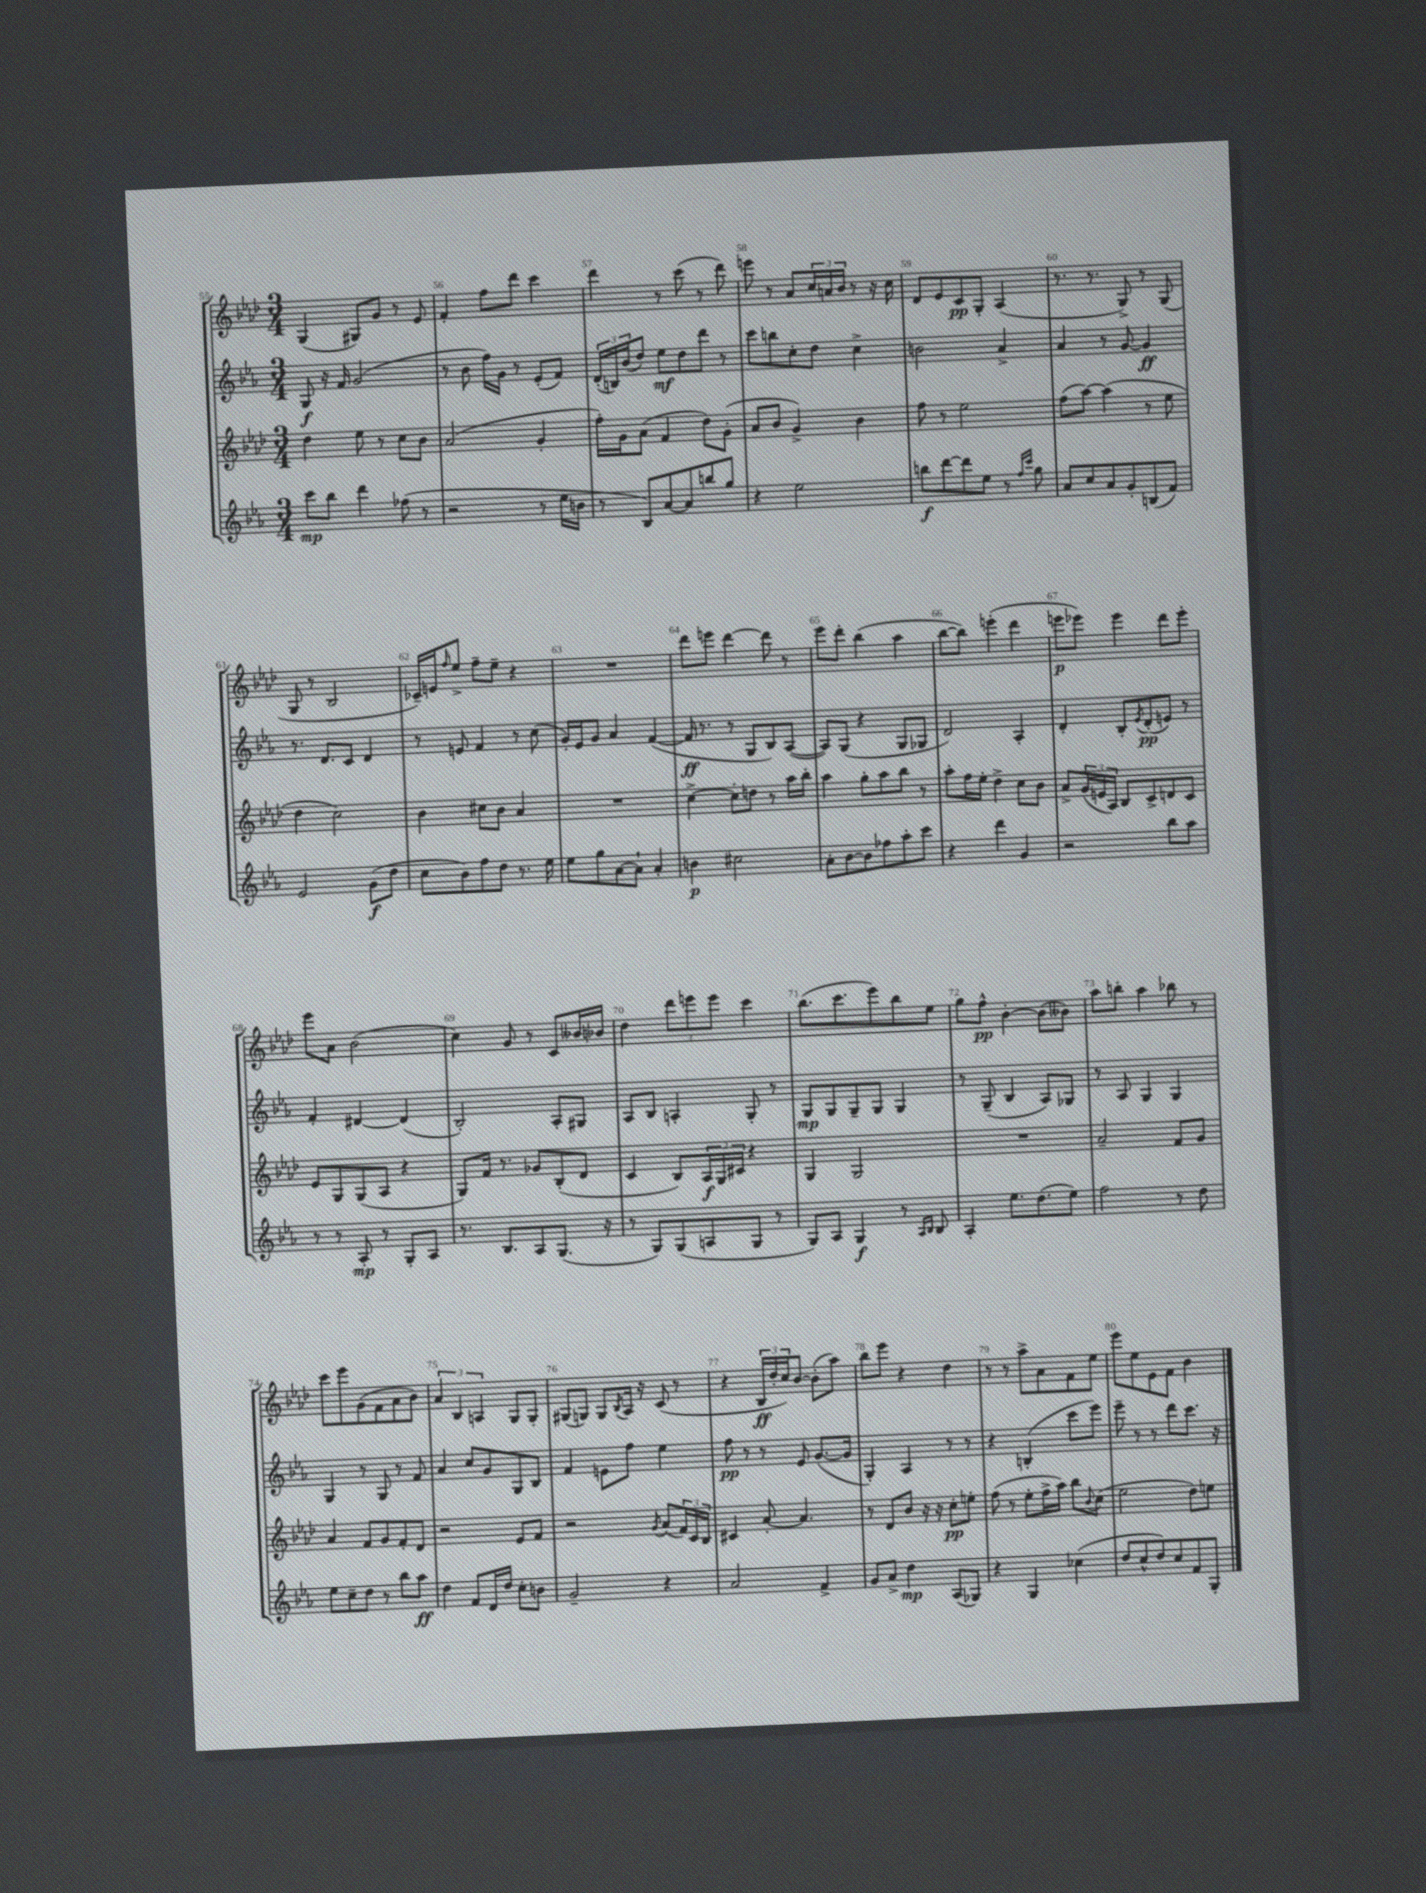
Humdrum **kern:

**kern	**kern	**kern	**kern
*staff4	*staff3	*staff2	*staff1
*clefG2	*clefG2	*clefG2	*clefG2
*k[b-e-a-]	*k[b-e-a-d-]	*k[b-e-a-]	*k[b-e-a-d-]
*M3/4	*M3/4	*M3/4	*M3/4
8ccc	4dd-	8G	(4G
8bb-	.	16r	.
.	.	16f	.
4ddd	8ee-	(2g	8G#)
.	8r	.	8g
(8ff-	8cc	.	8r
8r	8b-	.	8e-
=	=	=	=
2r	(2a-	8r	4f'
.	.	8b-	.
.	.	16ff)	8ff
.	.	16g	.
.	.	8r	8ddd-
8r	4g'	(8e-'	4ccc
16ee-	.	8f)	.
16b	.	.	.
=	=	=	=
8r	16ff')	(24d'	4ddd-
.	.	24B)	.
.	16g	.	.
.	.	(24b-	.
8B-)	(8a-	8dd)	.
[8a-	4f	8ee-	8r
8a-]	.	8dd	(8ccc
8bb	8dd-)	8ddd	8r
8gg	(8g'	8r	8ddd-)
=	=	=	=
4r	8a-	8ccc	8eee
.	8b-	8bb	8r
2ee-	4g^)	8cc'	8a-
.	.	8dd	24cc
.	.	.	24a
.	.	.	24b-
.	4b-	4cc^	8r
.	.	.	16r
.	.	.	16cc
=	=	=	=
8bb	8ff	2b	8d-
[8ddd	8r	.	8e-
8ddd]	2ee-	.	8c
8ee-	.	.	8G'
8r	.	4a-^	(4A-
16qqff	.	.	.
16qqccc	.	.	.
8gg	.	.	.
=	=	=	=
8a-	(8ff	4a-	8.r
8cc	[8aa-)	.	.
.	.	.	8.r
8a-	(4aa-]	8r	.
8g'	.	[8g	8G^)
(8B	8r	4g]	8r
8f)	8ee-	.	(8G
=	=	=	=
2e-	4dd-	8.r	8G
.	.	.	8r
.	.	8.d	.
.	2cc)	.	2B-
.	.	8c	.
(8g	.	4d	.
8dd	.	.	.
=	=	=	=
8cc	4b-	8r	16c-~)
.	.	.	16e
.	.	.	16qqff
8b-)	.	8e	8ee-^
8ff	8cc#	4f	8ff~
8dd	8b-	.	8ee-~
8.r	4a-	8r	4r
.	.	(8cc	.
16ee-	.	.	.
=	=	=	=
8ee-	2.r	16g')	2.r
.	.	16e-	.
8gg	.	8g	.
[8a-	.	4a-	.
8a-`]	.	.	.
4a-'	.	([4f	.
=	=	=	=
4b	[4cc^	16f]	8ddd-
.	.	8.r	.
.	.	.	8eee
2cc#	8cc']	8r	[4ddd-
.	8dd	8G	.
.	8r	8B-)	8ddd-]
.	16aa-	([8A-	8r
.	16bb-'	.	.
=	=	=	=
8a-'	4aa-	8A-])	8eee-
[8b-	.	(8G	8ddd-'
8b-]	8gg'	4r	(4bb-
8ff-	8aa-	.	.
8aa-'	8bb-	8G	4aa-
8ccc	8r	8G-	.
=	=	=	=
4r	8aa-'	2d)	[8bb-
.	16ff	.	8bb-])
.	16ee-'	.	.
4ddd	4dd-^	.	(4eee'
4g	8cc	4A-'	4ddd-
.	8b-	.	.
=	=	=	=
2r	8a-^	4d'	8eee
.	(24g	.	8eee-)
.	24e	.	.
.	24A-)	.	.
.	8B-	8B-'	4eee-
.	.	8qe-	.
.	8c^	(8d'	.
8bb-	8d	8e)	8ddd-
8aa-	8c	8r	8eee-'
=	=	=	=
8r	8e-	4f'	8eee-
8r	8G	.	8a-
8A-'	(8G	[4d#	(2b-
8r	8A-	.	.
8G'	4r	(4d#]	.
8A-	.	.	.
=	=	=	=
8.r	8G)	2B-')	4cc)
.	16f	.	.
8.B-	8.r	.	.
.	.	.	8g
8A-	8g-	.	8r
(8.G	(8B-'	8A-'	8c
.	8d-	8G#	16b--
16r	.	.	16b-
=	=	=	=
8r	4c	8A-	4dd-
8G)	.	8B-	.
(8G	8B-)	4A'	12ddd-
.	.	.	12eee
8A	24A-	.	.
.	24G	.	12eee
.	24c#	.	.
8G	4r	8G'	4ccc
8r	.	8r	.
=	=	=	=
8G)	4G	8G	(8.bb-
8A-	.	8G	.
.	.	.	8.ccc
4G	2G	8G~	.
.	.	8G	8eee-)
8r	.	4G	8bb-
16qqA-	.	.	.
16qqB-	.	.	.
8B-	.	.	8ee-
=	=	=	=
4A-'	2.r	8r	8gg
.	.	(8G~	8ff^^
8.ee-	.	4B-	[4b-'
(8.dd	.	.	.
.	.	8A-)	(8b-]
8ee-)	.	8G-	8b--)
=	=	=	=
2ff	2a-~	8r	8aa-
.	.	8A-	8bb'
.	.	4G	4aa-
8r	8f	4G	8bb-
8dd	8g	.	8r
=	=	=	=
8ee-	4a-	4G	8ccc
8cc~	.	.	8eee-
8dd	8f	8r	(8g
8r	8g	8G	8f
8bb-	8f'	8r	8a-
8aa-	8d-	8f	8b-)
=	=	=	=
4dd	2r	4a-	6a-
.	.	.	6B-
8f	.	8cc	.
.	.	.	6A
16d	.	8g	.
16dd	.	.	.
8cc'	8e-	8G	8G
8b	8f	8B-	8G'
=	=	=	=
2g~	2r	4f	(8G#
.	.	.	8G)
.	.	8e	8G
.	.	.	8qB-
.	.	8ff	16A-
.	.	.	16r
.	8qg	.	.
4r	(8a-	4ee-	(8c
.	24f)	.	8r
.	24c	.	.
.	24B-	.	.
=	=	=	=
2a-	4c#	8ff	4r
.	.	8r	.
.	[8a-'	8r	24B-
.	.	.	24dd-'
.	.	.	24cc)
.	4.a-]	8e-	[8b-
4f^	.	([8.g	(8b-']
.	.	.	8aa-)
.	.	16g]	.
=	=	=	=
8g	8r	4G')	8bb-
8a-^	8d-	.	8eee-
4dd	8b-	4A-	4r
.	16r	.	.
.	16r	.	.
(8A-	8cc'	8r	4dd-
8G-)	8ee'	8r	.
=	=	=	=
4r	(8ff	4r	8r
.	8r	.	8r
4G	8ee-'	(4B'	8aa-^
.	16ff^	.	8a-
.	16aa-)	.	.
(4cc-	8bb-	8ccc	8f
.	8qqb-	.	.
.	(8cc	8eee-)	8ee-
=	=	=	=
8dd	2ee-	8eee-~	8eee-
8cc^^	.	8r	8ee-
8dd)	.	8r	8e-
8cc	.	8ddd	8f
8f	8dd-)	8.ccc	4b-
8G'	8ee	.	.
.	.	16r	.
==	==	==	==
*-	*-	*-	*-
